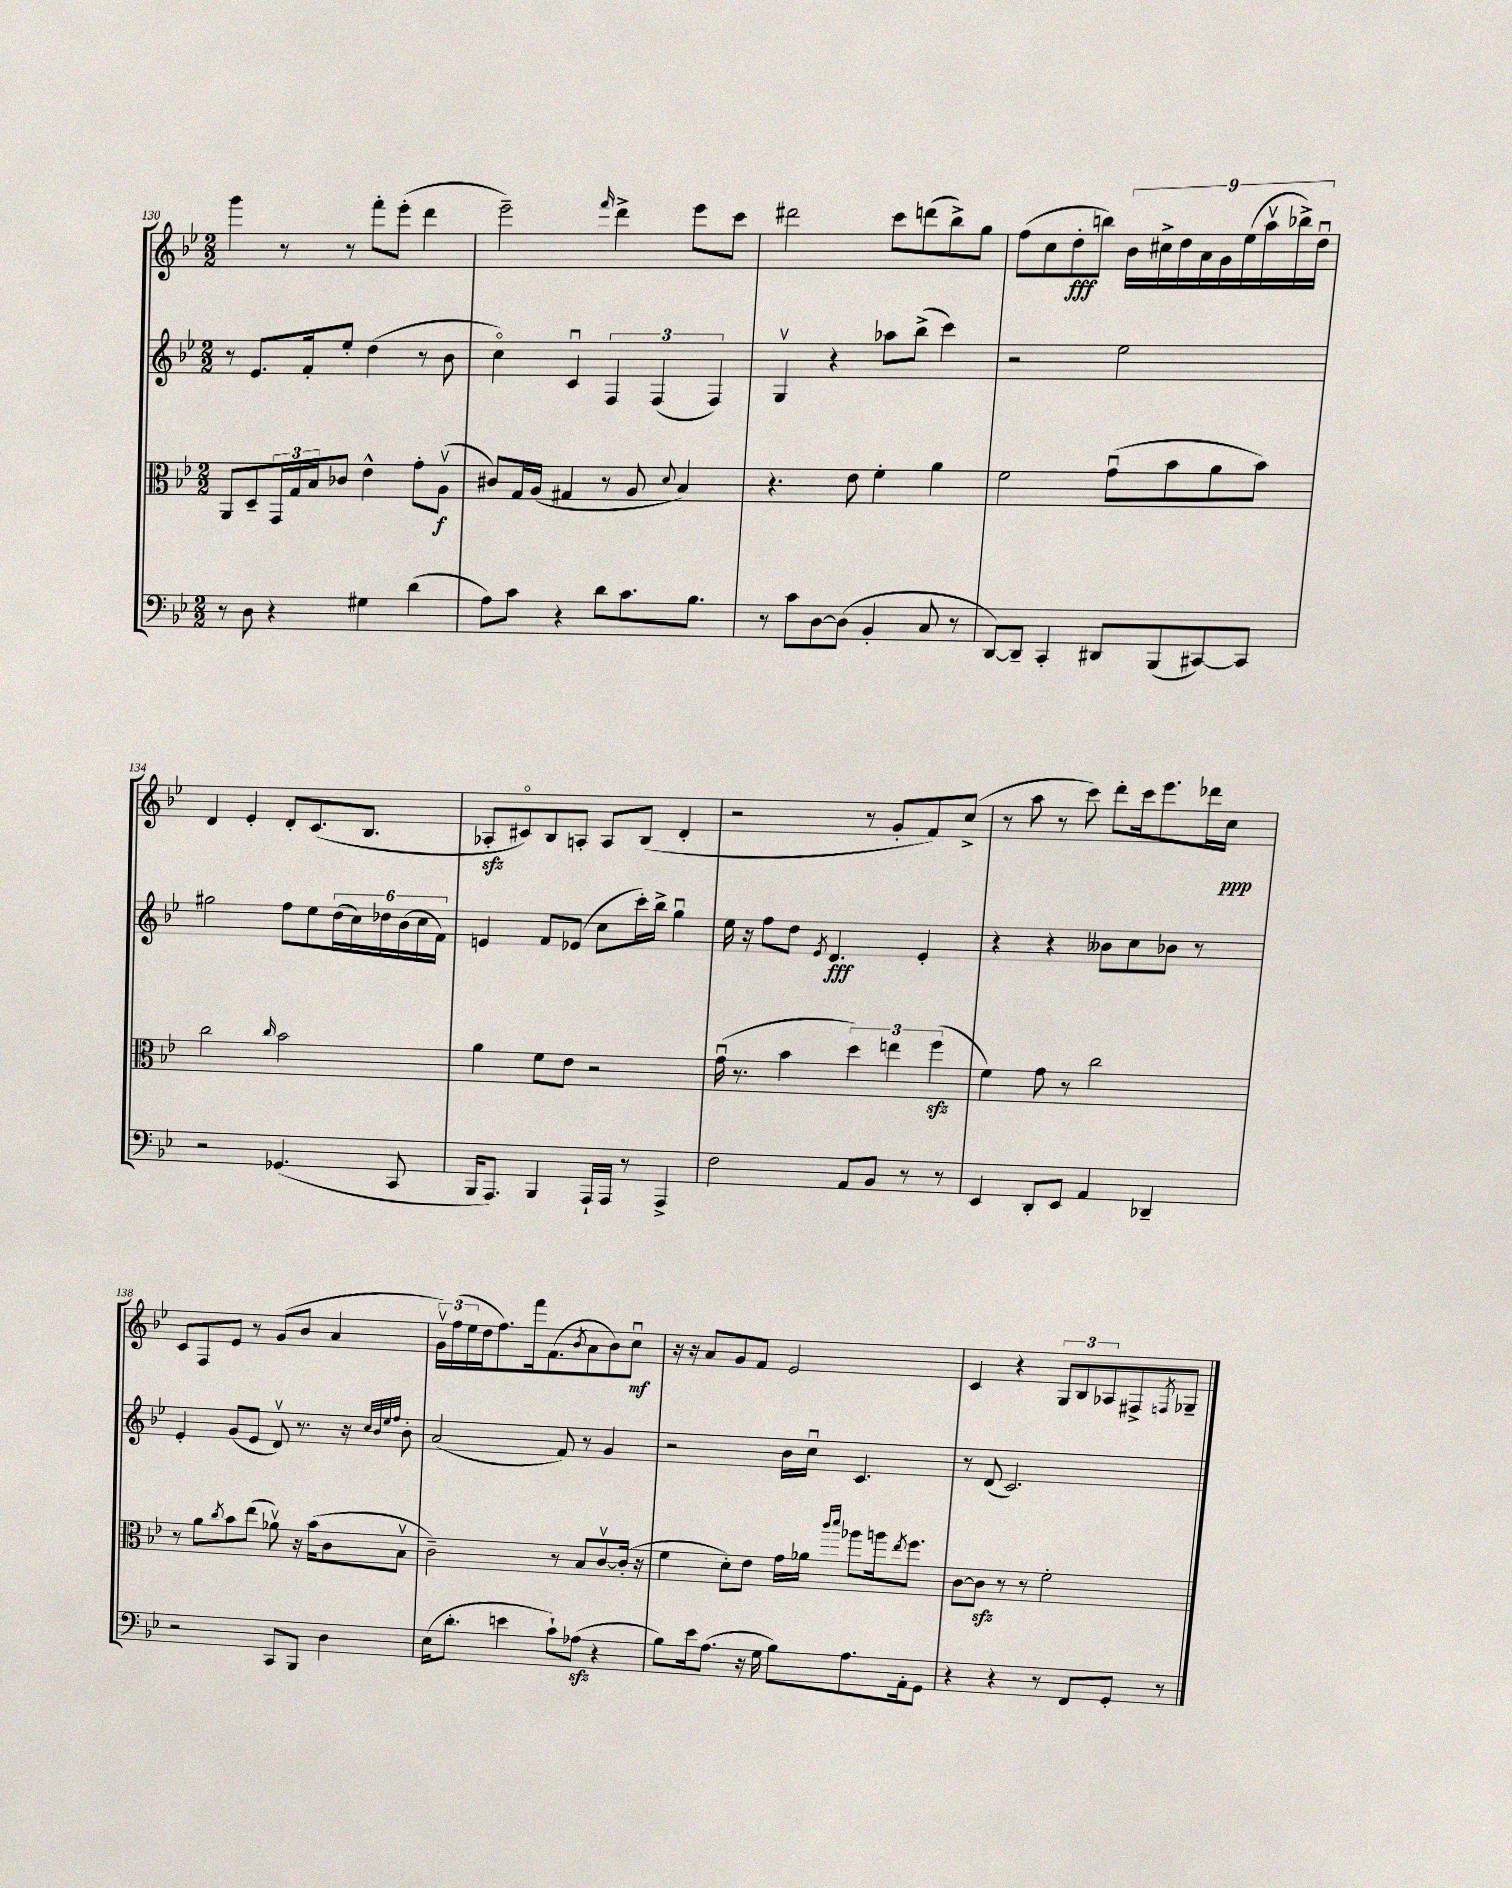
<<
\new StaffGroup <<
\new Staff = "s0" {
    \clef treble \key bes \major \numericTimeSignature \time 2/2
    g'''4 r8 r8 f'''8-. ees'''8-.( d'''4 |
    ees'''2--) \grace { f'''16 } d'''4-> ees'''8 c'''8 |
    dis'''2 c'''8 d'''8( bes''8->) g''8 |
    f''8( c''8 d''8-.\fff b''8) \tuplet 9/8 { bes'16 cis''16-> d''16 a'16 g'16 ees''16( a''16\upbow bes''16->) d''16\downbow } |
    d'4 ees'4-. d'8-. c'8.( bes8. |
    aes8-.\sfz cis'8\flageolet) bes8 a8-. a8 bes8( d'4-. |
    r2 r8 g'8-. f'8) c''8->( |
    r8 a''8 r8 c'''8) d'''8-. c'''16 ees'''8. des'''16 c''16\ppp |
    c'8 f8 ees'8 r8 g'8( bes'8 a'4 |
    \tuplet 3/2 { g'16\upbow) f''16( ees''16 } d''16 f''8.) f'''16 f'8.( \acciaccatura { bes'8 } a'8 bes'8) c''8\downbow\mf |
    r16 r16 a'8 g'8 f'8 ees'2 |
    c'4 r4 \tuplet 3/2 { g8 bes8 aes8 } fis8-> \acciaccatura { f8 } ges8-- \bar "|." |
}
\new Staff = "s1" {
    \clef treble \key bes \major \numericTimeSignature \time 2/2
    r8 ees'8. f'16-. ees''8-. d''4( r8 bes'8 |
    c''4\flageolet) c'4\downbow \tuplet 3/2 { f4 f4( f4) } |
    g4\upbow r4 aes''8 bes''8->( c'''4) |
    r2 ees''2 |
    gis''2 f''8 ees''8 \tuplet 6/4 { d''16( c''16) des''16 bes'16( c''16 f'16) } |
    e'4 f'8 ees'8( c''8 c'''16-.) bes''16-> g''4\downbow |
    ees''16 r16 f''8 d''8 \acciaccatura { ees'8 } d'4.\fff ees'4-. |
    r4 r4 beses'8 c''8 bes'8 r8 |
    ees'4-. g'8( ees'8 d'8\upbow) r8. r16 \grace { c''32 bes'32 ees''32 f''32 } bes'8-. |
    a'2( f'8) r8 g'4 |
    r2 bes'16 c''16\downbow c'4. |
    r8 d'8( c'2.) \bar "|." |
}
\new Staff = "s2" {
    \clef alto \key bes \major \numericTimeSignature \time 2/2
    a,8 d8-- \tuplet 3/2 { g,16 g16 bes16 } ces'8 ees'4-^ g'8-. a8\upbow\f( |
    cis'8) g16 a16( gis4 r8 a8 \appoggiatura { d'8 } bes4) |
    r4. ees'8 f'4-. a'4 |
    f'2 g'8\downbow( bes'8 a'8 bes'8) |
    c''2 \grace { c''16 } bes'2 |
    a'4 f'8 ees'8 r2 |
    g'16\downbow( r8. bes'4 \tuplet 3/2 { d''4) e''4 f''4\sfz( } |
    f'4) g'8 r8 c''2 |
    r8 a'8 \acciaccatura { c''8 } bes'8 ees''8( aes'8\upbow) r16 bes'16( c'8 bes8\upbow |
    c'2--) r8 bes8 c'8~\upbow c'16-.( r16 |
    f'4 d'8-.) ees'8 g'16 aes'16 \grace { c'''16 d'''16 } aes''8 a''16 \acciaccatura { ees''8 } f''8. |
    c'8~ c'8\sfz r8 r8 f'2-. \bar "|." |
}
\new Staff = "s3" {
    \clef bass \key bes \major \numericTimeSignature \time 2/2
    r8 d8 r4 gis4 d'4( |
    a8) c'8 r4 d'8 c'8. bes8. |
    r8 c'8 d8~ d8( bes,4-. c8 r8 |
    d,8~) d,8-- c,4-. dis,8 bes,,8( cis,8~) cis,8 |
    r2 ges,4.( c,8 |
    bes,,16 a,,8.) bes,,4 a,,16-! a,,16 r8 a,,4-> |
    f2 a,8 bes,8 r8 r8 |
    ees,4 d,8-. ees,8 a,4 des,4-- |
    r2 c,8 bes,,8 d4 |
    ees16( d'8.-. e'4 c'8-!) aes8\sfz( r4 |
    bes8) ees'16 a8.( r16 g16 bes8) a8. a,16-. g,8 |
    r4 r4 r8 f,8 g,8-. r8 \bar "|." |
}
>>
>>
\layout { \context { \Score currentBarNumber = #130 } }
